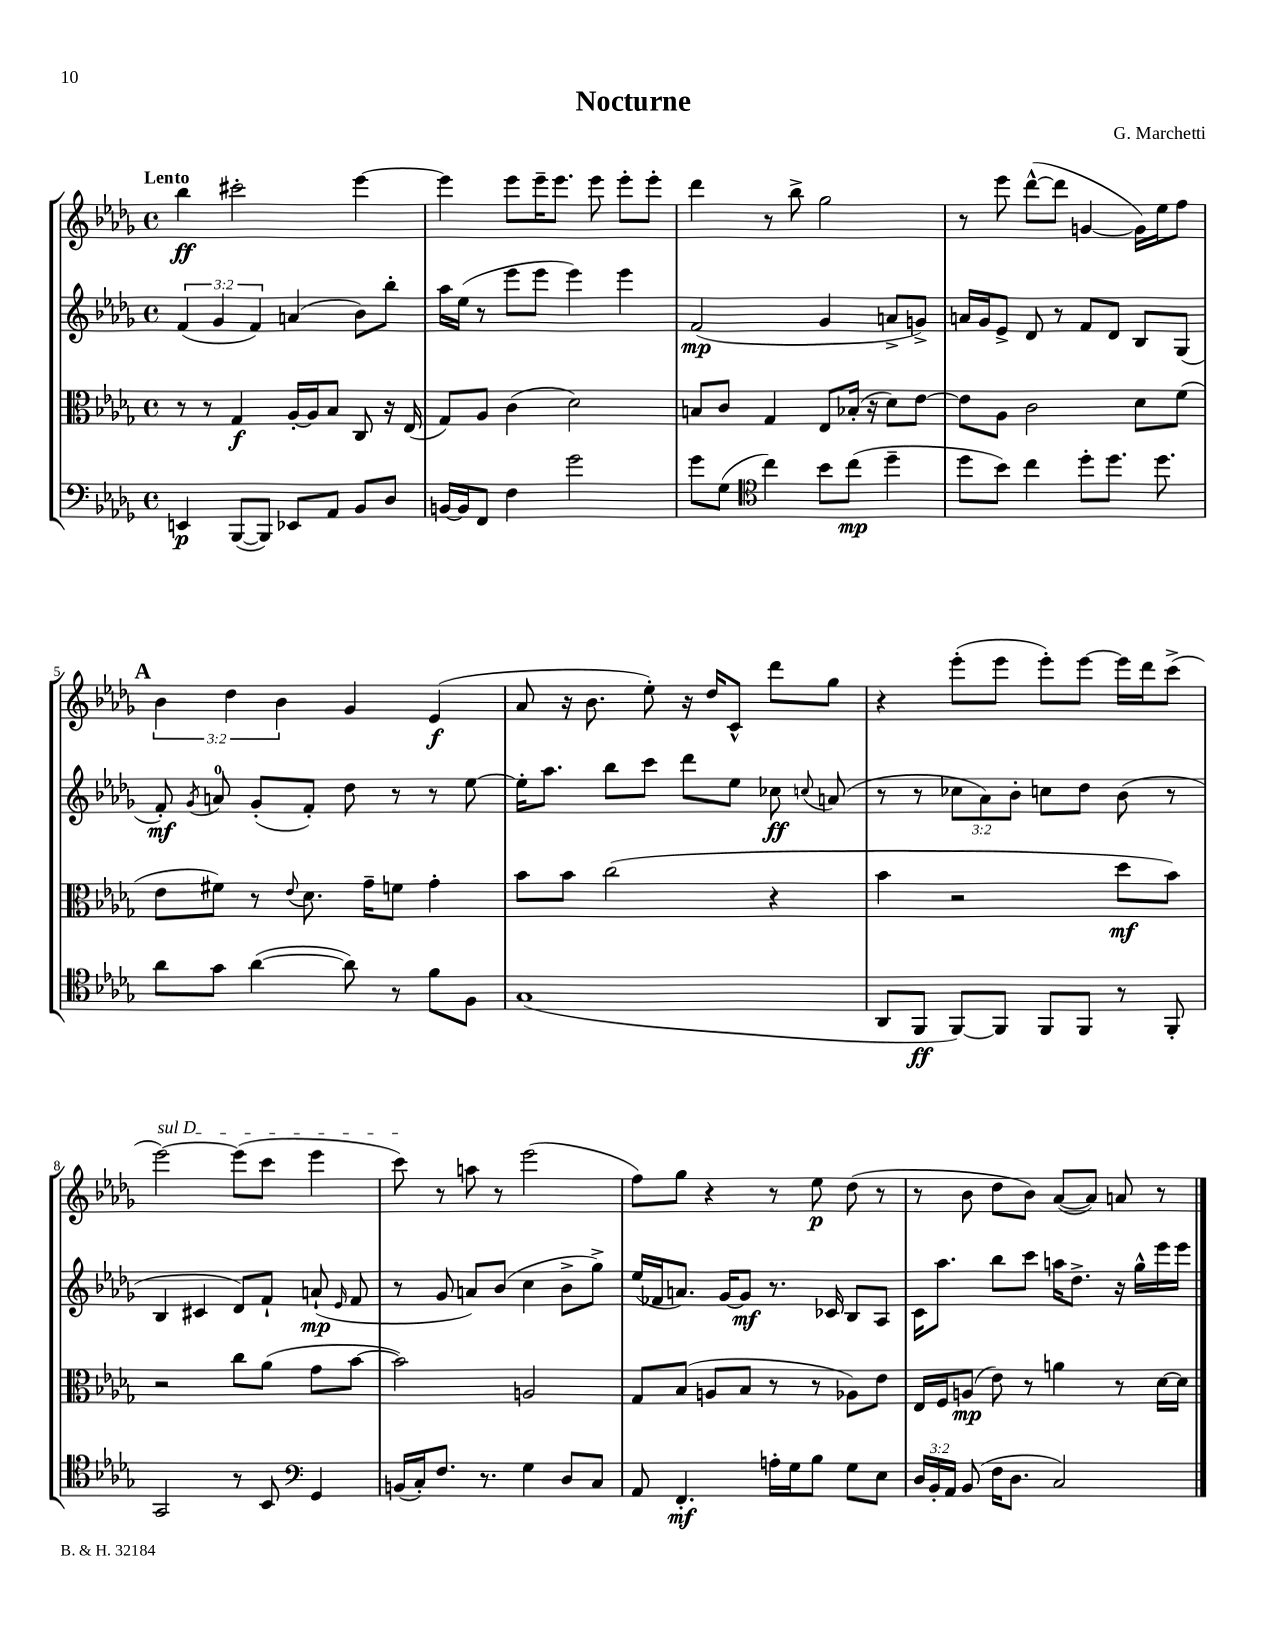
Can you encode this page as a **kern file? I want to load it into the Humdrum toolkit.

**kern	**kern	**kern	**kern
*staff4	*staff3	*staff2	*staff1
*clefF4	*clefC3	*clefG2	*clefG2
*k[b-e-a-d-g-]	*k[b-e-a-d-g-]	*k[b-e-a-d-g-]	*k[b-e-a-d-g-]
*M4/4	*M4/4	*M4/4	*M4/4
*met(c)	*met(c)	*met(c)	*met(c)
4EE/	8r	(6f/	4bb-\
.	8r	.	.
.	.	6g-/	.
([8BBB-/L	4G-/	.	2ccc#'\
.	.	6f/)	.
8BBB-/]J)	.	.	.
8EE-/L	[16A-'/LL	(4a/	.
.	16A-/]J	.	.
8AA-/J	8B-/J	.	.
8BB-/L	8C/	8b-\L)	[4eee-\
8D-/J	16r	8bb-'\J	.
.	(16E-/	.	.
=	=	=	=
[16BB/LL	8G-/L)	16aa-\LL	4eee-\]
16BB/]J	.	(16ee-\JJ	.
8FF/J	8A-/J	8r	.
4F\	(4c\	8eee-\L	8eee-\L
.	.	8eee-\J	16eee-~\K
.	.	.	8.eee-\J
2g-\	2d-\)	4eee-\)	.
.	.	.	8eee-\
.	.	4eee-\	8eee-'\L
.	.	.	8eee-'\J
=	=	=	=
8g-\L	8B/L	(2f/	4ddd-\
(8G-\J	8c/J	.	.
*clefC4	*	*	*
4cc\)	4G-/	.	8r
.	.	.	8bb-^\
8b-\L	8E-/L	4g-/	2gg-\
(8cc\J	(16B-'/Jk	.	.
.	16r	.	.
4dd-~\	8d-\L)	8a^/L	.
.	[8e-\J	8g^/J)	.
=	=	=	=
8dd-\L	8e-\]L	16a/LL	8r
.	.	16g-/J	.
8b-\J)	8A-\J	8e-^/J	8eee-\
4cc\	2c\	8d-/	([8ddd-^^\L
.	.	8r	8ddd-\]J
8dd-'\L	.	8f/L	[4g/
8.dd-\J	.	8d-/J	.
.	8d-\L	8B-/L	16g\]LL)
8.dd-\	.	.	16ee-\J
.	(8f\J	(8G-/J	8ff\J
=	=	=	=
8a-\L	8e-\L	8f'/)	6b-\
.	.	8qg-/	.
8g-\J	8f#\J)	8a/	.
.	.	.	6dd-\
([4a-\	8r	(8g-'/L	.
.	.	.	6b-\
.	8qqe-/	.	.
.	8.d-\	8f'/J)	.
8a-\])	.	8dd-\	4g-/
.	16g-~\LK	.	.
8r	8f\J	8r	.
8f\L	4g-'\	8r	(4e-/
8F\J	.	[8ee-\	.
=	=	=	=
(1G-	8b-\L	16ee-'\]LK	8a-/
.	.	8.aa-\J	.
.	8b-\J	.	16r
.	.	.	8.b-\
.	(2cc\	8bb-\L	.
.	.	8ccc\J	8ee-'\)
.	.	8ddd-\L	16r
.	.	.	16dd-/LK
.	.	8ee-\J	8c^^/J
.	4r	8cc-\	8ddd-\L
.	.	8qqcc/	.
.	.	(8a/	8gg-\J
=	=	=	=
8AA-/L	4b-\	8r	4r
8FF/J	.	8r	.
[8FF/L)	2r	12cc-\L	(8eee-'\L
.	.	12a-\)	.
8FF/]J	.	.	8eee-\J
.	.	12b-'\J	.
8FF/L	.	8cc\L	8eee-'\L)
8FF/J	.	8dd-\J	[8eee-\J
8r	8dd-\L	(8b-\	16eee-\]LL
.	.	.	16ddd-\J
8FF'/	8b-\J)	8r	(8ccc^\J
=	=	=	=
2GG-/	2r	4B-/	[2eee-\)
.	.	4c#/	.
8r	8cc\L	8d-/L)	(8eee-\]L
8BB-/	(8a-\J	8f`/J	8ccc\J
*clefF4	*	*	*
4GG-/	8g-\L	(8a`/	4eee-\
.	.	16qqe-/	.
.	[8b-\J	8f/	.
=	=	=	=
(16BB/LL	2b-\])	8r	8ccc\)
16C'/J)	.	.	.
8.F/J	.	8g-/	8r
.	.	8a/L)	8aa\
8.r	.	.	.
.	.	(8b-/J	8r
4G-\	2A/	4cc\	(2eee-\
8D-/L	.	8b-^\L	.
8C/J	.	8gg-^\J)	.
=	=	=	=
8AA-/	8G-/L	(16ee-/LL	8ff\L)
.	.	16f-/J	.
4.FF'/	(8B-/J	8.a/J)	8gg-\J
.	8A/L	.	4r
.	.	[16g-/LK	.
.	8B-/J	8g-/]J	.
16A'\LL	8r	8.r	8r
16G-\J	.	.	.
8B-\J	8r	.	8ee-\
.	.	16c-/	.
8G-\L	8A-\L)	8B-/L	(8dd-\
8E-\J	8e-\J	8A-/J	8r
=	=	=	=
24D-/LL	16E-/LL	16c\LK	8r
24BB-'/	.	.	.
.	16F/J	8.aa-\J	.
24AA-/JJ	.	.	.
(8BB-/	(8A/J	.	8b-\
16F\LK	8e-\)	8bb-\L	8dd-\L
8.D-\J	.	.	.
.	8r	8ccc\J	8b-\J)
2C/)	4a\	16aa\LK	([8a-/L
.	.	8.dd-^\J	.
.	.	.	8a-/]J)
.	8r	16r	8a/
.	.	16gg-^^\LL	.
.	[16d-\LL	16eee-\	8r
.	16d-\]JJ	16eee-\JJ	.
==	==	==	==
*-	*-	*-	*-
